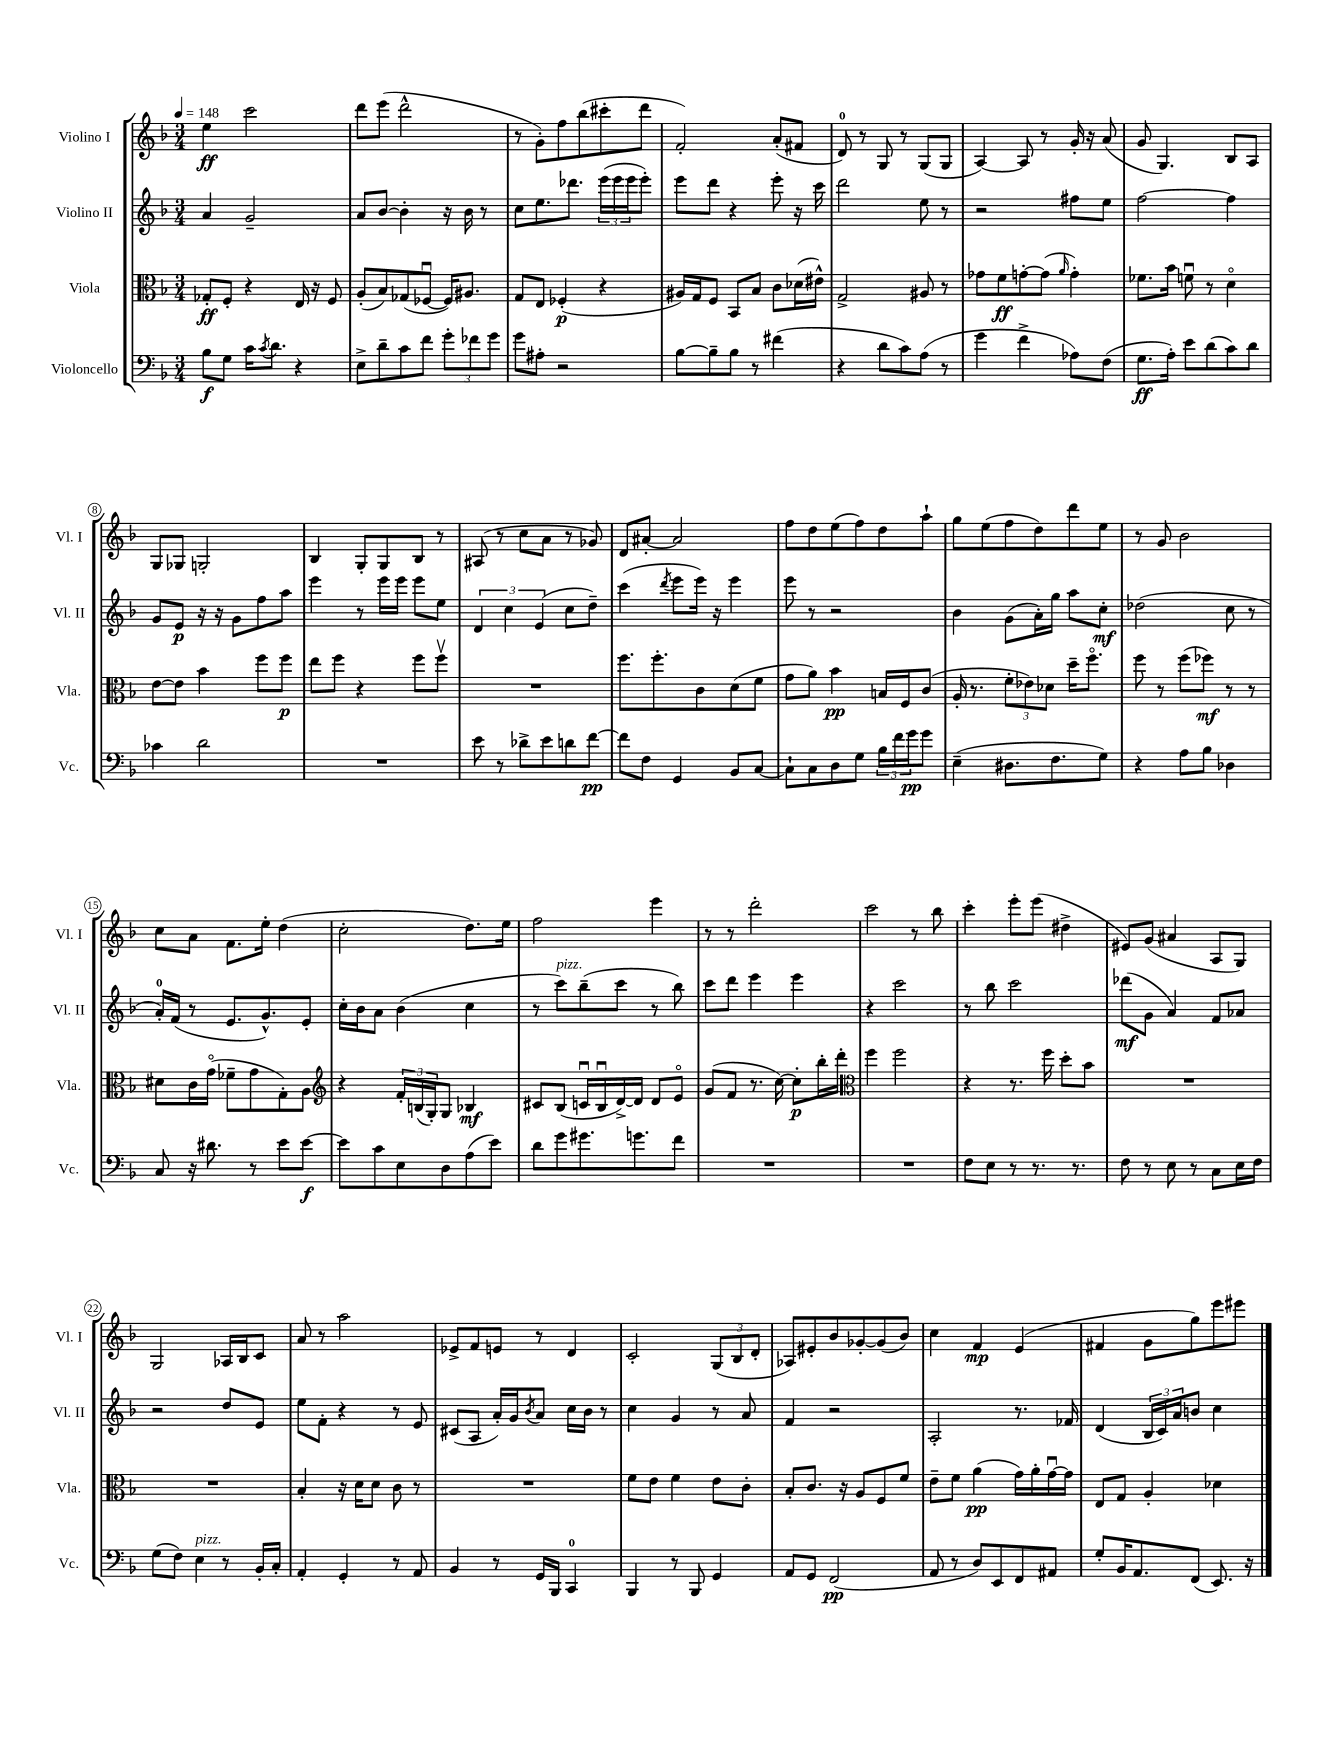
<<
\new StaffGroup <<
\new Staff = "s0" \with { instrumentName = "Violino I" shortInstrumentName = "Vl. I" } {
    \clef treble \key f \major \numericTimeSignature \time 3/4 \tempo 4 = 148
    e''4\ff c'''2 |
    d'''8 e'''8( d'''2-^ |
    r8 g'8-.) f''8 bes''8( cis'''8-. d'''8 |
    f'2-.) a'8-.( fis'8 |
    d'8-0) r8 g8 r8 g8( g8 |
    a4~) a8 r8 g'16-. r16 a'8( |
    g'8 g4.) bes8 a8 |
    g8 ges8 g2-. |
    bes4 g8-. g8 bes8 r8 |
    ais8( r8 c''8 a'8 r8 ges'8) |
    d'8 ais'8~-. ais'2 |
    f''8 d''8 e''8( f''8) d''8 a''8-! |
    g''8 e''8( f''8 d''8) d'''8 e''8 |
    r8 g'8 bes'2 |
    c''8 a'8 f'8. e''16-. d''4( |
    c''2-. d''8.) e''16 |
    f''2 e'''4 |
    r8 r8 d'''2-. |
    c'''2 r8 bes''8 |
    c'''4-. e'''8-. e'''8( dis''4-> |
    eis'8) g'8( ais'4 a8 g8) |
    g2 aes16 bes16 c'8 |
    a'8 r8 a''2 |
    ees'8-> f'8 e'8 r8 d'4 |
    c'2-. \tuplet 3/2 { g8( bes8 d'8-. } |
    aes8) eis'8-. bes'8 ges'8~-. ges'8( bes'8) |
    c''4 f'4\mp e'4( |
    fis'4 g'8 g''8) e'''8 eis'''8 \bar "|." |
}
\new Staff = "s1" \with { instrumentName = "Violino II" shortInstrumentName = "Vl. II" } {
    \clef treble \key f \major \numericTimeSignature \time 3/4
    a'4 g'2-- |
    a'8 bes'8~ bes'4-. r16 bes'16 r8 |
    c''8 e''8. des'''8. \tuplet 3/2 { e'''16( e'''16 e'''16 } e'''8-.) |
    e'''8 d'''8 r4 e'''8-. r16 c'''16 |
    d'''2 e''8 r8 |
    r2 fis''8 e''8 |
    f''2~ f''4 |
    g'8 e'8\p r16 r16 g'8 f''8 a''8 |
    e'''4 r8 e'''16 e'''16 e'''8 e''8 |
    \tuplet 3/2 { d'4 c''4 e'4( } c''8 d''8--) |
    c'''4( \acciaccatura { d'''8 } e'''8 e'''16) r16 e'''4 |
    e'''8 r8 r2 |
    bes'4 g'8( a'16-.) g''16 a''8 c''8-.\mf |
    des''2( c''8 r8 |
    a'16-0-.) f'16( r8 e'8. g'8.-^) e'8-. |
    c''16-. bes'16 a'8 bes'4( c''4 |
    r8 c'''8^\markup { \italic "pizz." }) bes''8--( c'''8 r8 bes''8) |
    c'''8 d'''8 e'''4 e'''4 |
    r4 c'''2 |
    r8 bes''8 c'''2 |
    des'''8\mf( g'8 a'4) f'8 aes'8 |
    r2 d''8 e'8 |
    e''8 f'8-. r4 r8 e'8 |
    cis'8( a8 a'16-.) g'16 \acciaccatura { bes'8 } a'8 c''16 bes'16 r8 |
    c''4 g'4 r8 a'8 |
    f'4 r2 |
    a2-. r8. fes'16 |
    d'4( \tuplet 3/2 { bes16 c'16) a'16 } b'8 c''4 \bar "|." |
}
\new Staff = "s2" \with { instrumentName = "Viola" shortInstrumentName = "Vla." } {
    \clef alto \key f \major \numericTimeSignature \time 3/4
    ges8-.\ff f8-. r4 e16 r16 f8 |
    a8-.( bes8) ges8( fes8~\downbow fes16) ais8. |
    g8 e8 fes4-.\p( r4 |
    ais16) g16 f8 bes,8 bes8 c'8 des'16( eis'16-^) |
    g2-> ais8 r8 |
    ges'8 f'8\ff g'8~-. g'8( \grace { a'16 } g'4-.) |
    fes'8. bes'16 f'8\downbow r8 d'4\flageolet |
    e'8~ e'8 bes'4 f''8 f''8\p |
    e''8 f''8 r4 f''8 f''8\upbow |
    R2. |
    f''8. f''8.-. c'8 d'8( f'8 |
    g'8 a'8) bes'4\pp b16 f16 c'8( |
    a16-. r8. \tuplet 3/2 { f'8-. ees'8) des'8 } d''16-- f''8.\flageolet |
    f''8 r8 f''8( fes''8\mf) r8 r8 |
    dis'8 c'16 g'16\flageolet( fes'8-- g'8 g8-.) a8 |
    \clef treble r4 \tuplet 3/2 { f'16-. b16( g16-.) } g8 bes4\mf |
    cis'8 bes8( c'16\downbow bes16\downbow d'16~->) d'16 d'8 e'8\flageolet |
    g'8( f'8 r8. c''16~) c''8-.\p bes''16-. d'''16-. |
    \clef alto f''4 f''2 |
    r4 r8. f''16 d''8-. bes'8 |
    R2. |
    R2. |
    bes4-. r16 d'16 d'8 c'8 r8 |
    R2. |
    f'8 e'8 f'4 e'8 c'8-. |
    bes8-. c'8. r16 a8 f8 f'8 |
    e'8-- f'8 a'4\pp( g'16) a'16-. g'16~\downbow g'16 |
    e8 g8 a4-. des'4 \bar "|." |
}
\new Staff = "s3" \with { instrumentName = "Violoncello" shortInstrumentName = "Vc." } {
    \clef bass \key f \major \numericTimeSignature \time 3/4
    bes8\f g8 c'16 \acciaccatura { c'8 } d'8. r4 |
    e8-> d'8-- c'8 f'8 \tuplet 3/2 { g'8-. fes'8 g'8 } |
    g'8 ais8-. r2 |
    bes8~ bes8-- bes8 r8 fis'4( |
    r4 d'8 c'8) a8( r8 |
    g'4 f'4-> aes8) f8( |
    g8.\ff a16-.) e'8 d'8( c'8) d'8 |
    ces'4 d'2 |
    R2. |
    e'8 r8 des'8-> e'8 d'8 f'8~\pp |
    f'8 f8 g,4 bes,8 c8~ |
    c8-! c8 d8 g8 \tuplet 3/2 { bes16 f'16 g'16\pp } g'8 |
    e4--( dis8. f8. g8) |
    r4 a8 bes8 des4 |
    c8 r16 dis'8. r8 e'8 e'8~\f |
    e'8 c'8 e8 d8 a8( e'8) |
    d'8 g'8 gis'8. g'8. f'8 |
    R2. |
    R2. |
    f8 e8 r8 r8. r8. |
    f8 r8 e8 r8 c8 e16 f16 |
    g8( f8) e4^\markup { \italic "pizz." } r8 bes,16-. c16-. |
    a,4-. g,4-. r8 a,8 |
    bes,4 r8 g,16 bes,,16 c,4-0 |
    bes,,4 r8 bes,,8 g,4 |
    a,8 g,8 f,2\pp( |
    a,8 r8 d8) e,8 f,8 ais,8 |
    g8-. bes,16 a,8. f,8( e,8.) r16 \bar "|." |
}
>>
>>
\layout { \context { \Score \override BarNumber.stencil = #(make-stencil-circler 0.1 0.3 ly:text-interface::print) } }
